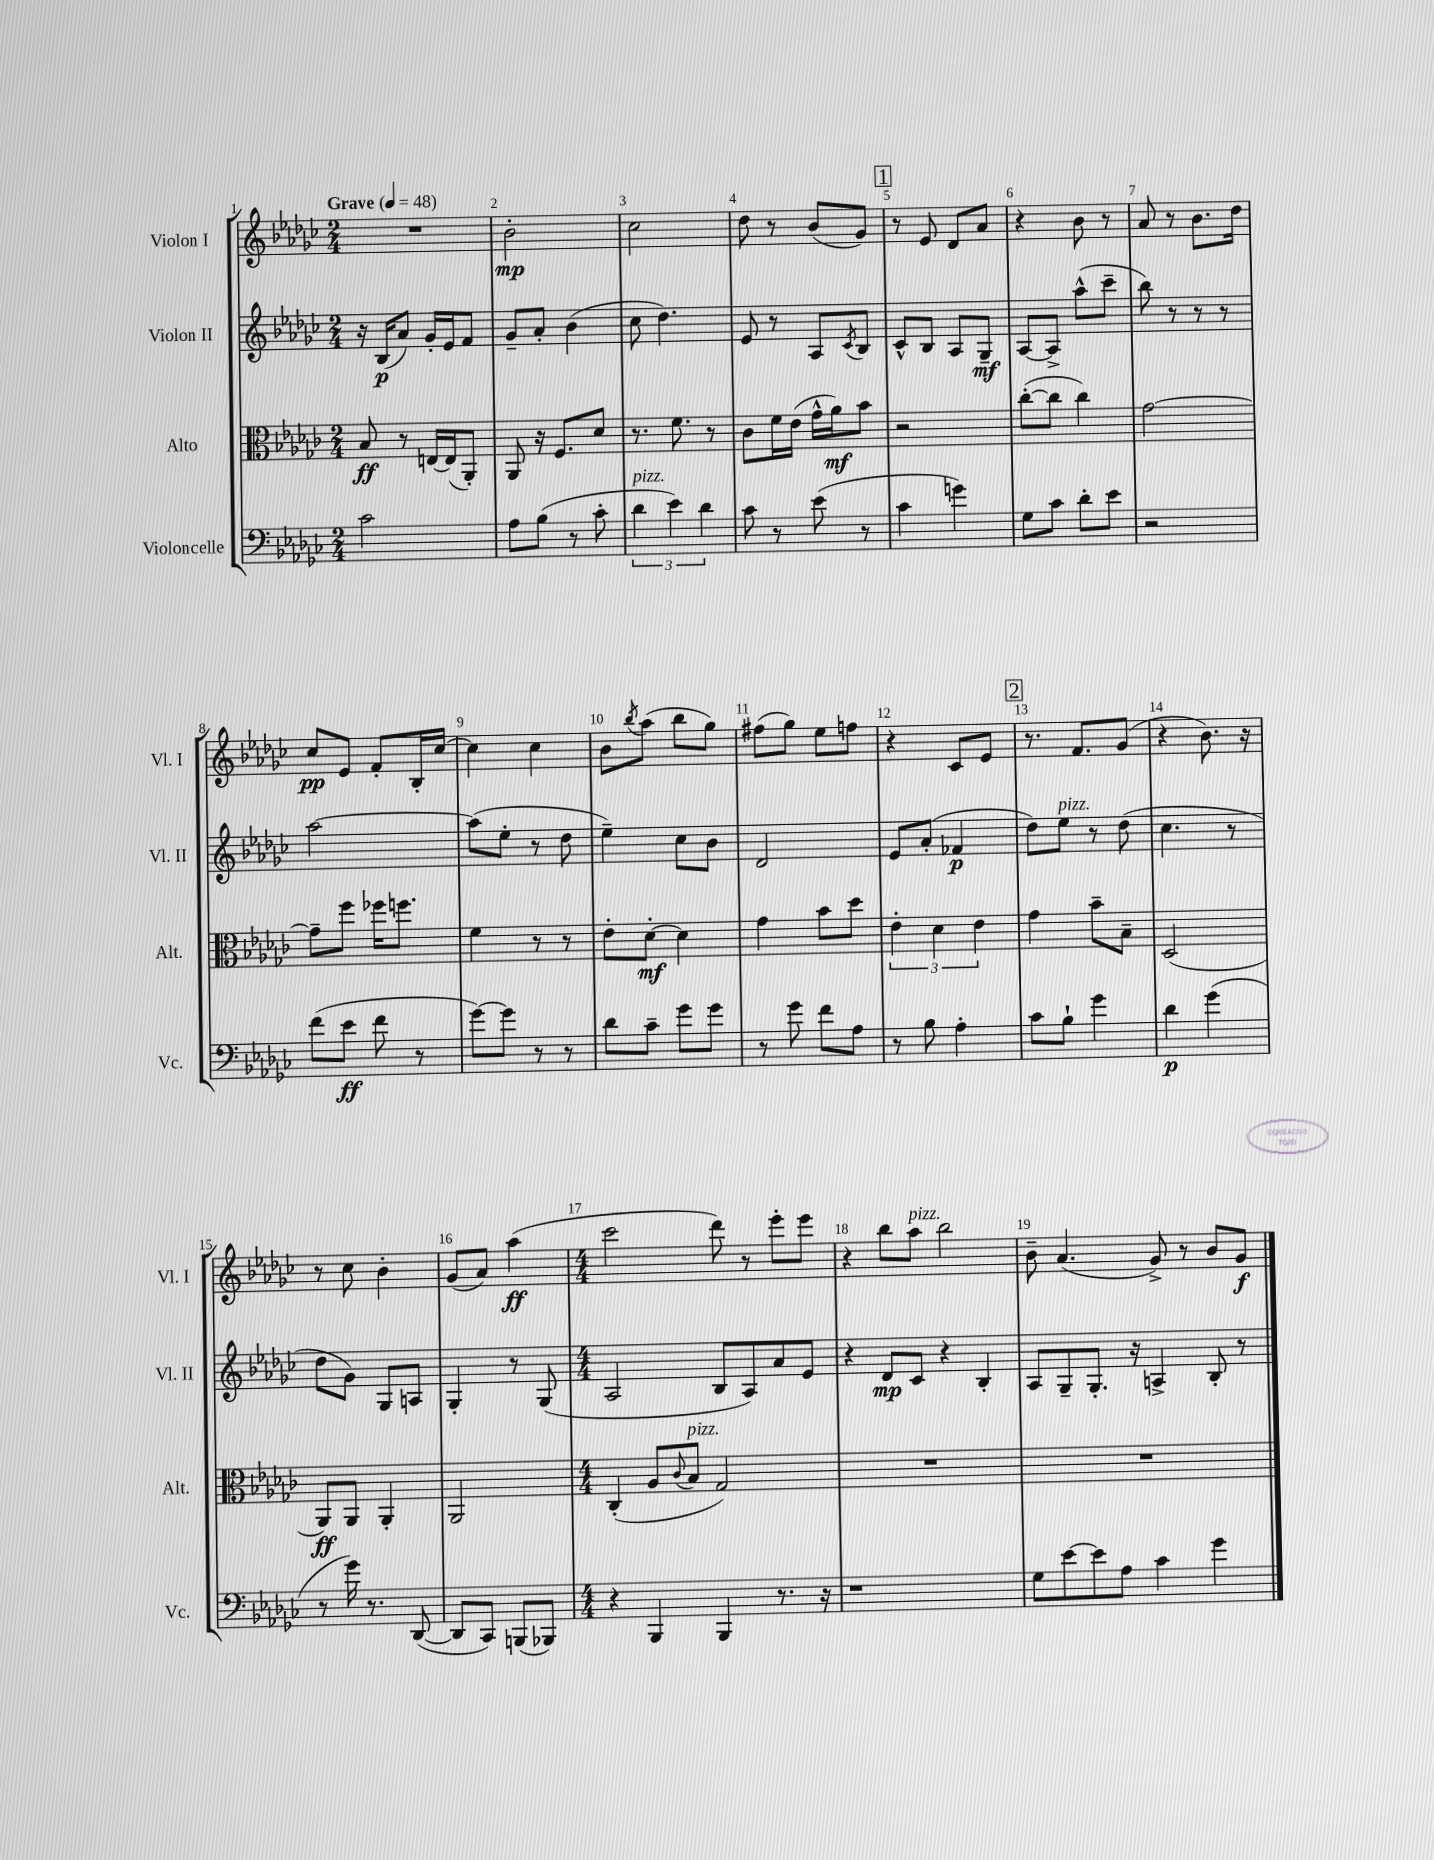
<<
\new StaffGroup <<
\new Staff = "s0" \with { instrumentName = "Violon I" shortInstrumentName = "Vl. I" } {
    \clef treble \key ges \major \numericTimeSignature \time 2/4 \tempo "Grave" 4 = 48
    R2 |
    bes'2-.\mp |
    ces''2 |
    des''8 r8 bes'8( ges'8) |
    \mark \markup { \box "1" } r8 ees'8 des'8 aes'8 |
    r4 bes'8 r8 |
    aes'8 r8 bes'8. des''16 |
    ces''8\pp ees'8 f'8-. bes16-. ces''16~ |
    ces''4 ces''4 |
    bes'8 \acciaccatura { bes''8 } aes''8( bes''8 ges''8) |
    fis''8( ges''8) ees''8 f''8 |
    r4 ces'8 ees'8 |
    \mark \markup { \box "2" } r8. f'8. ges'8( |
    r4 bes'8.) r16 |
    r8 ces''8 bes'4-. |
    ges'8( aes'8) aes''4\ff( |
    \numericTimeSignature \time 4/4 ces'''2 des'''8) r8 ees'''8-. ees'''8 |
    r4 bes''8 aes''8^\markup { \italic "pizz." } bes''2 |
    bes'8-- aes'4.( ges'8->) r8 bes'8 ges'8\f \bar "|." |
}
\new Staff = "s1" \with { instrumentName = "Violon II" shortInstrumentName = "Vl. II" } {
    \clef treble \key ges \major \numericTimeSignature \time 2/4
    r16 bes16\p( aes'8) ges'16-. ees'16 f'8 |
    ges'8-- aes'8-. bes'4( |
    ces''8 des''4.) |
    ees'8 r8 aes8 \acciaccatura { ces'8 } bes8 |
    \mark \markup { \box "1" } ces'8-^ bes8 aes8 ges8--\mf |
    aes8~ aes8-> aes''8-^( ces'''8-- |
    bes''8) r8 r8 r8 |
    aes''2~ |
    aes''8( ees''8-. r8 des''8 |
    ees''4--) ces''8 bes'8 |
    des'2 |
    ees'8 aes'8-.( fes'4\p |
    \mark \markup { \box "2" } des''8) ees''8^\markup { \italic "pizz." } r8 des''8( |
    ces''4. r8 |
    des''8 ges'8) ges8 a8 |
    ges4-. r8 ges8( |
    \numericTimeSignature \time 4/4 aes2 bes8 aes8) aes'8 ees'8 |
    r4 des'8\mp ces'8 r4 bes4-. |
    aes8 ges8-- ges8.-. r16 a4-> bes8-. r8 \bar "|." |
}
\new Staff = "s2" \with { instrumentName = "Alto" shortInstrumentName = "Alt." } {
    \clef alto \key ges \major \numericTimeSignature \time 2/4
    bes8\ff r8 e16~ e16( aes,8-.) |
    aes,8 r16 f8. des'8 |
    r8. f'8. r8 |
    ces'8 f'16 ees'16( ges'16-^ aes'16\mf) bes'8 |
    \mark \markup { \box "1" } r2 |
    ces''8~-.( ces''8 ces''4) |
    ges'2~ |
    ges'8-- f''8 fes''16 f''8. |
    f'4 r8 r8 |
    ees'8-. des'8~-.\mf des'4 |
    ges'4 bes'8 des''8 |
    \tuplet 3/2 { ees'4-. des'4 ees'4 } |
    \mark \markup { \box "2" } ges'4 bes'8-- bes8-- |
    des2( |
    aes,8\ff) aes,8 aes,4-. |
    aes,2 |
    \numericTimeSignature \time 4/4 ces4-.( aes8 \appoggiatura { ces'8 } bes8^\markup { \italic "pizz." } ges2) |
    R1 |
    R1 \bar "|." |
}
\new Staff = "s3" \with { instrumentName = "Violoncelle" shortInstrumentName = "Vc." } {
    \clef bass \key ges \major \numericTimeSignature \time 2/4
    ces'2 |
    aes8 bes8( r8 ces'8-. |
    \tuplet 3/2 { des'4^\markup { \italic "pizz." } ees'4) des'4 } |
    ces'8 r8 ees'8( r8 |
    \mark \markup { \box "1" } ces'4 g'4) |
    ges8 ces'8 des'8-. ees'8 |
    r2 |
    f'8( ees'8\ff f'8 r8 |
    ges'8~) ges'8 r8 r8 |
    des'8 ces'8-- ges'8 ges'8 |
    r8 ges'8 f'8 aes8 |
    r8 bes8 aes4-. |
    \mark \markup { \box "2" } ces'8 bes8-! ges'4 |
    des'4\p ges'4( |
    r8 ges'16) r8. des,8~( |
    des,8 ces,8) b,,8( bes,,8) |
    \numericTimeSignature \time 4/4 r4 bes,,4 bes,,4 r8. r16 |
    r1 |
    ges8 ees'8~ ees'8 aes8 ces'4 ges'4 \bar "|." |
}
>>
>>
\layout { \context { \Score \override BarNumber.break-visibility = ##(#f #t #t) barNumberVisibility = #all-bar-numbers-visible } }
